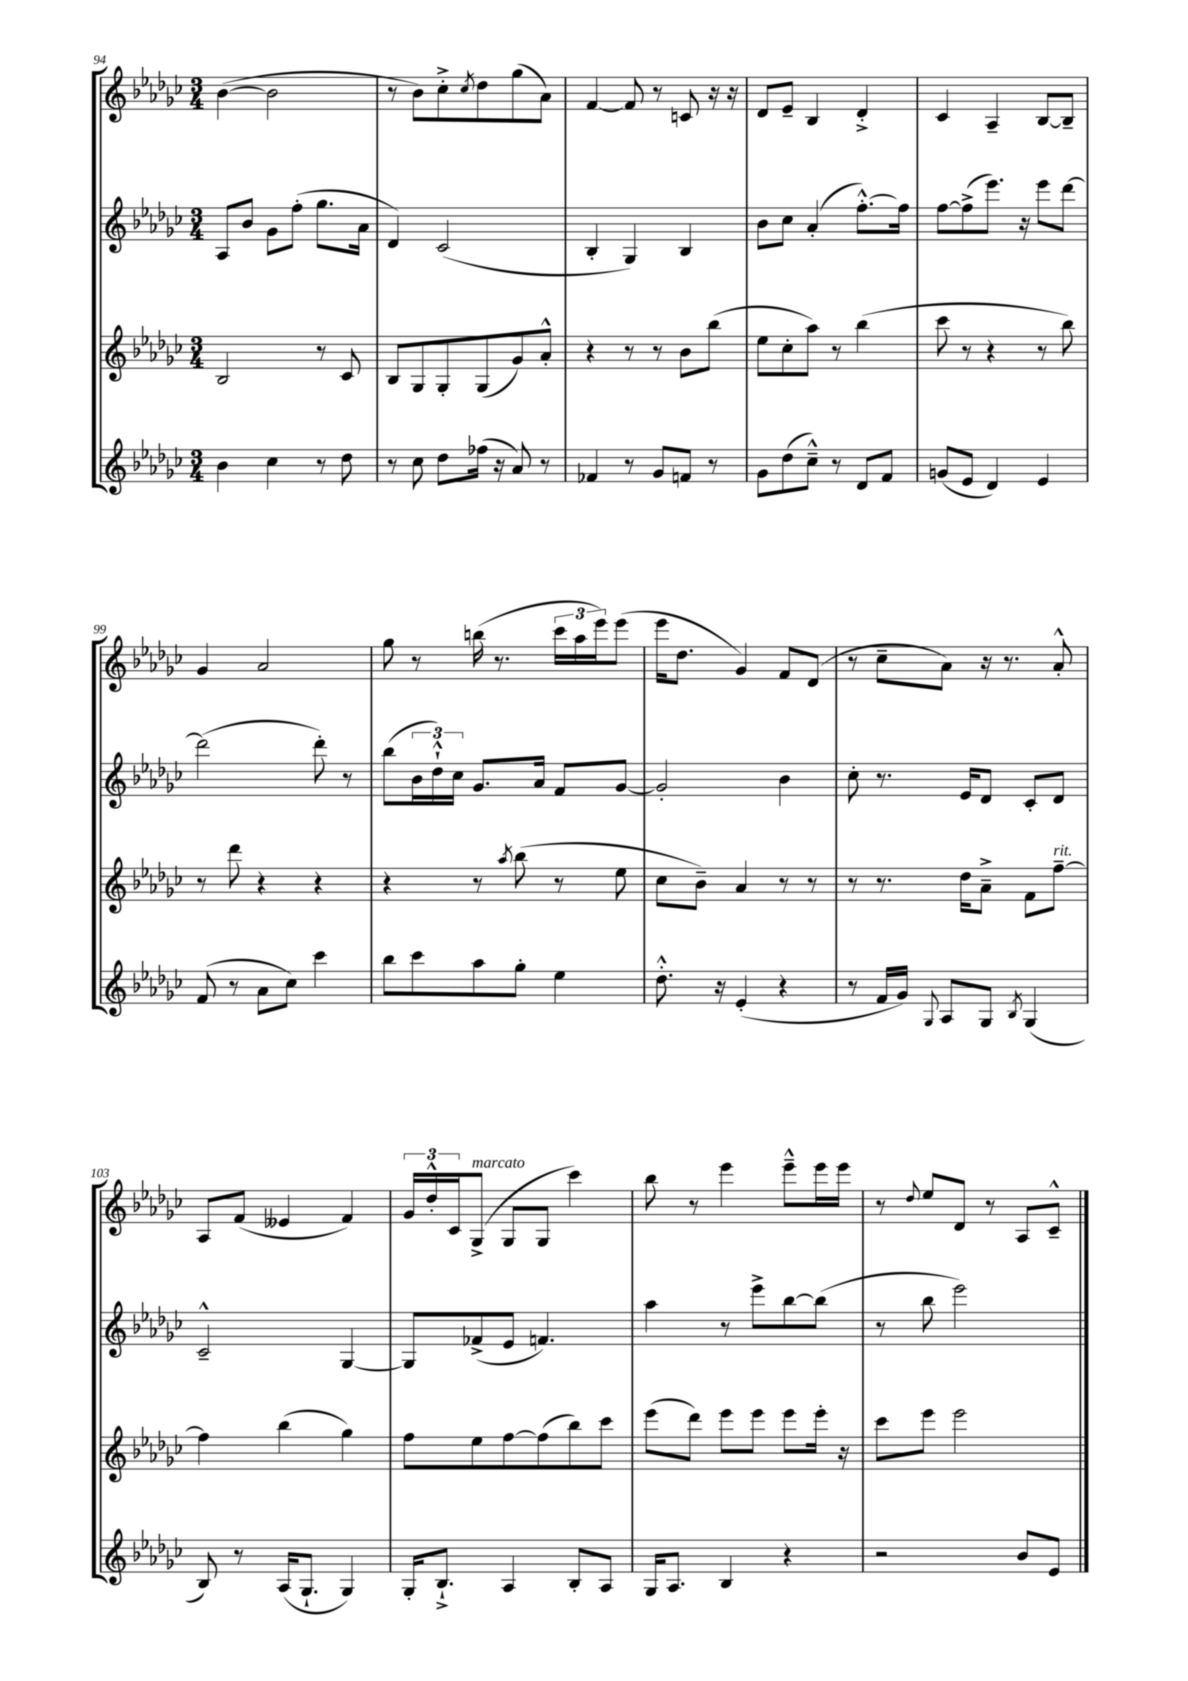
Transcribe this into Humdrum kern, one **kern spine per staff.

**kern	**kern	**kern	**kern
*part4	*part3	*part2	*part1
*staff4	*staff3	*staff2	*staff1
*clefG2	*clefG2	*clefG2	*clefG2
*k[b-e-a-d-g-c-]	*k[b-e-a-d-g-c-]	*k[b-e-a-d-g-c-]	*k[b-e-a-d-g-c-]
*M3/4	*M3/4	*M3/4	*M3/4
=94	=94	=94	=94
4b-\	2B-/	8A-/L	([4b-\
.	.	8b-/J	.
4cc-\	.	8g-\L	2b-\]
.	.	(8ff'\J	.
8r	8r	8.gg-\L	.
8dd-\	8c-/	.	.
.	.	16a-\Jk	.
=95	=95	=95	=95
8r	8B-/L	4d-/)	8r
8cc-\	8G-/	.	8b-\L)
8dd-\L	8G-'/	(2c-/	8cc-'^\
.	.	.	8qcc-/
(16ff-X\Jk	(8G-/	.	8dd-\
16r	.	.	.
8a-/)	8g-/)	.	(8gg-\
8r	8a-'^^/J	.	8a-\J)
=96	=96	=96	=96
4f-X/	4r	4B-'/	[4f/
8r	8r	4G-/)	8f/]
8g-/L	8r	.	8r
8fn/J	8b-\L	4B-/	8cn/
8r	(8bb-\J	.	16r
.	.	.	16r
=97	=97	=97	=97
8g-\L	8ee-\L	8b-\L	8d-/L
(8dd-\	8cc-'\	8cc-\J	8e-~/J
8cc-~^^\J)	8aa-\J)	(4a-'/	4B-/
8r	8r	.	.
8d-/L	(4bb-\	[8.ff'^^\L)	4d-'^/
8f/J	.	.	.
.	.	16ff\Jk]	.
=98	=98	=98	=98
(8gn/L	8ccc-\	[8ff\L	4c-/
8e-/J	8r	(8ff^\]	.
4d-/)	4r	8.eee-\J)	4A-~/
.	.	16r	.
4e-/	8r	8eee-\L	[8B-/L
.	8bb-\)	[8ddd-\J	8B-~/J]
!!LO:LB:g=z
=99	=99	=99	=99
(8f/	8r	(2ddd-\]	4g-/
8r	8ddd-\	.	.
8a-\L	4r	.	2a-/
8cc-\J)	.	.	.
4ccc-\	4r	8ddd-'\)	.
.	.	8r	.
=100	=100	=100	=100
8bb-\L	4r	(8bb-\L	8gg-\
8ccc-\	.	24b-\L	8r
.	.	24dd-`^^\)	.
.	.	24cc-\JJ	.
8aa-\	8r	8.g-/L	(16bbn\
.	.	.	8.r
.	8qaa-/	.	.
8gg-'\J	(8bb-\	.	.
.	.	16a-/Jk	.
4ee-\	8r	8f/L	24ccc-\LL
.	.	.	24aa-\
.	.	.	24eee-\J)
.	8ee-\	[8g-/J	(8eee-\J
=101	=101	=101	=101
8.dd-'^^\	8cc-\L	2g-'/]	16eee-\KL
.	.	.	8.dd-\J
.	8b-~\J)	.	.
16r	.	.	.
(4e-'/	4a-/	.	4g-/)
4r	8r	4b-\	8f/L
.	8r	.	(8d-/J
=102	=102	=102	=102
8r	8r	8cc-'\	8r
16f/LL	8.r	8.r	8cc-~\L
16g-/JJ)	.	.	.
8qqG-/	.	.	.
8A-/L	.	.	8a-\J)
.	16dd-\KL	16e-/KL	.
8G-/J	8a-~^\J	8d-/J	16r
.	.	.	8.r
8qB-/	.	.	.
(4G-/	8f\L	8c-'/L	.
!	!LO:TX:a:i:t=rit.	!	!
.	[8ff~\J	8d-/J	8a-'^^/
!!LO:LB:g=z
=103	=103	=103	=103
8B-/)	4ff\]	2c-~^^/	8A-/L
8r	.	.	(8f/J
(16A-/KL	(4bb-\	.	4e--X/
8.G-`/J	.	.	.
4G-/)	4gg-\)	[4G-/	4f/)
=104	=104	=104	=104
16G-'/KL	8ff\L	8G-/L]	24g-/LL
.	.	.	24dd-'^^/
8.B-`^/J	.	.	.
.	.	.	24c-/J
!	!	!	!LO:TX:a:i:t=marcato
.	8ee-\	(8f-X^/	(8G-^/J
4A-/	[8ff\	8e-/J	8G-/L
.	(8ff\]	4.fn/)	8G-/J
8B-'/L	8bb-\)	.	4ccc-\)
8A-/J	8ccc-\J	.	.
=105	=105	=105	=105
16G-/KL	(8eee-\L	4aa-\	8bb-\
8.A-/J	.	.	.
.	8ddd-\J)	.	8r
4B-/	8eee-\L	8r	4eee-\
.	8eee-\J	8eee-^\L	.
4r	8eee-\L	[8bb-\	8eee-~^^\L
.	16eee-'\Jk	(8bb-\J]	16eee-\L
.	16r	.	16eee-\JJ
=106	=106	=106	=106
2r	8ccc-\L	8r	8r
.	.	.	8qqdd-/
.	8eee-\J	8bb-\	8ee-/L
.	2eee-\	2eee-\)	8d-/J
.	.	.	8r
8b-/L	.	.	8A-/L
8e-/J	.	.	8c-~^^/J
==	==	==	==
*-	*-	*-	*-
